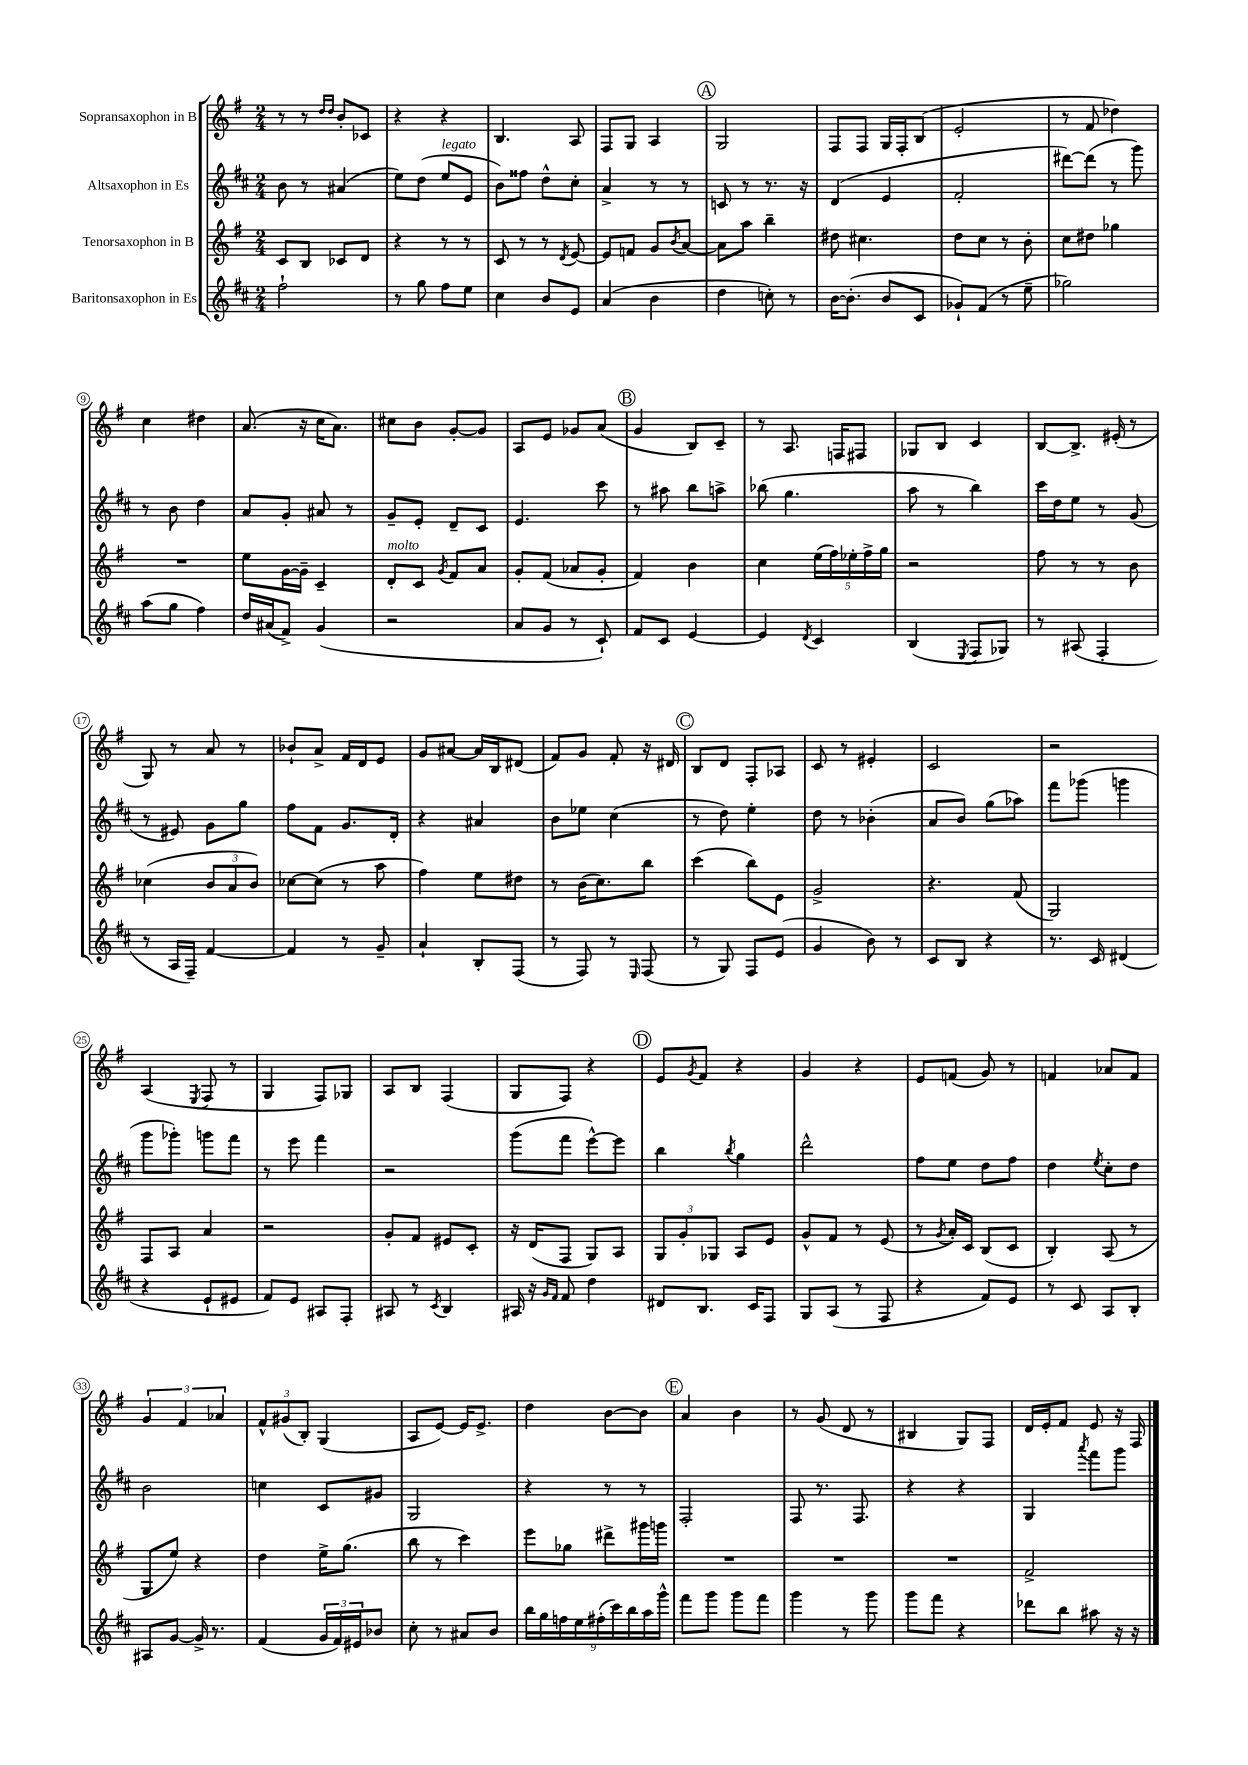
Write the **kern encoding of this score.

**kern	**kern	**kern	**kern
*part4	*part3	*part2	*part1
*staff4	*staff3	*staff2	*staff1
*I"Baritonsaxophon in Es	*I"Tenorsaxophon in B	*I"Altsaxophon in Es	*I"Sopransaxophon in B
*clefG2	*clefG2	*clefG2	*clefG2
*k[f#c#]	*k[f#]	*k[f#c#]	*k[f#]
*M2/4	*M2/4	*M2/4	*M2/4
=1	=1	=1	=1
2ff#`\	8c/L	8b\	8r
.	8B/J	8r	8r
.	.	.	16qqdd/LL
.	.	.	16qqdd/JJ
.	8c-X/L	(4a#X/	8b'/L
.	8d/J	.	8c-X/J
=2	=2	=2	=2
8r	4r	8ee\L)	4r
8gg\	.	(8dd\J	.
!	!	!LO:TX:a:i:t=legato	!
8ff#\L	8r	8ee/L	4r
8ee\J	8r	8e/J	.
=3	=3	=3	=3
4cc#\	8c/	8b\L)	4.B/
.	8r	8ff##X\J	.
8b/L	8r	8dd^^\L	.
.	8qd/	.	.
8e/J	[8e/	8cc#'\J	8A/
=4	=4	=4	=4
(4a/	8e/L]	4a^/	8F#/L
.	8fn/J	.	8G/J
4b\	8g/L	8r	4A/
.	8qb/	.	.
.	[8a/J	8r	.
!!LO:REH:place=s1:t=A
=5	=5	=5	=5
4dd\	8a\L]	8cn/	2G/
.	8aa\J	8r	.
8ccn'\)	4bb~\	8.r	.
8r	.	.	.
.	.	16r	.
=6	=6	=6	=6
[16b\KL	8dd#X\	(4d/	8F#/L
(8.b'\J]	.	.	.
.	4.cc#X\	.	8F#/J
8b/L	.	4e/	16G/LL
.	.	.	16F#'/J
8c#/J	.	.	(8B/J
=7	=7	=7	=7
8g-X`/L)	8dd\L	2f#'/	2e'/
(8f#/J	8cc\J	.	.
8r	8r	.	.
8ee~\	8b'\	.	.
=8	=8	=8	=8
2gg-X\)	8cc\L	[8ddd#X\L)	8r
.	8dd#X\J	(8ddd#\J]	8f#/
.	4gg-X\	8r	4dd-X\)
.	.	8ggg\)	.
!!LO:LB:g=z
=9	=9	=9	=9
(8aa\L	2r	8r	4cc\
8gg\J	.	8b\	.
4ff#\)	.	4dd\	4dd#X\
=10	=10	=10	=10
16dd/LL	8ee\L	8a/L	(8.a/
(16a#X/J	.	.	.
8f#^/J)	[16g\L	8g'/J	.
.	16g~\JJ]	.	16r
(4g/	4c~/	8a#X/	16cc\KL
.	.	.	8.a\J)
.	.	8r	.
=11	=11	=11	=11
!	!LO:TX:a:i:t=molto	!	!
2r	8d'/L	8g~/L	8cc#X\L
.	8c/J	8e'/J	8b\J
.	8qg/	.	.
.	8f#/L	8d~/L	[8g'/L
.	8a/J	8c#/J	8g/J]
=12	=12	=12	=12
8a/L	8g'/L	4.e/	8A/L
8g/J	(8f#/J	.	8e/J
8r	8a-X/L	.	8g-X/L
8c#`/)	8g'/J	8ccc#\	(8a/J
!!LO:REH:place=s1:t=B
=13	=13	=13	=13
8f#/L	4f#/)	8r	4g/
8c#/J	.	8aa#X\	.
[4e/	4b\	8bb\L	8B/L)
.	.	8aan^\J	8c~/J
=14	=14	=14	=14
4e/]	4cc\	(8bb-X\	8r
.	.	4.gg\	8.A/
8qd/	.	.	.
4c#/	(20ee\LL	.	.
.	20ff#\)	.	.
.	.	.	16Fn/KL
.	20ee-X'\	.	.
.	.	.	8F#X/J
.	20ff#^\	.	.
.	20gg\JJ	.	.
=15	=15	=15	=15
(4B/	2r	8aa\	8G-X/L
.	.	8r	8B/J
8qE/	.	.	.
8F#/L	.	4bb\)	4c/
8G-X/J)	.	.	.
=16	=16	=16	=16
8r	8ff#\	16ccc#\LL	[8B/L
.	.	16dd\J	.
(8A#X/	8r	8ee\J	8.B^/J]
4F#'/	8r	8r	.
.	.	.	(16e#X'/
.	8b\	(8g/	8r
!!LO:LB:g=z
=17	=17	=17	=17
8r	(4cc-X\	8r	8G/)
16A/LL	.	8e#X/)	8r
16F#~/JJ)	.	.	.
[4f#/	12b/L	8g\L	8a/
.	12a/	.	.
.	.	8gg\J	8r
.	12b/J)	.	.
=18	=18	=18	=18
4f#/]	[8cc-X\L	8ff#\L	8b-X`/L
.	(8cc-\J]	8f#\J	8a^/J
8r	8r	8.g/L	16f#/LL
.	.	.	16d/J
8g~/	8aa\	.	8e/J
.	.	16d'/Jk	.
=19	=19	=19	=19
4a`/	4ff#\)	4r	8g/L
.	.	.	[8a#X/J
8B'/L	8ee\L	4a#X/	16a#/LL]
.	.	.	16B/J
(8F#/J	8dd#X\J	.	(8d#X/J
=20	=20	=20	=20
8r	8r	8b\L	8f#/L)
8F#/)	(16b\KL	8ee-X\J	8g/J
.	8.cc\)	.	.
8r	.	(4cc#\	8f#'/
16qqE/	.	.	.
(8F#/	8bb\J	.	16r
.	.	.	16d#X/
!!LO:REH:place=s1:t=C
=21	=21	=21	=21
8r	(4ccc\	8r	8B/L
8G/)	.	8dd\)	8d/J
8F#/L	8bb\L)	4ee'\	8F#'/L
(8e/J	8e\J	.	8A-X/J
=22	=22	=22	=22
4g/	2g^/	8dd\	8c/
.	.	8r	8r
8b\)	.	(4b-X'\	4e#X'/
8r	.	.	.
=23	=23	=23	=23
8c#/L	4.r	8a/L	2c/
8B/J	.	8b/J)	.
4r	.	(8gg\L	.
.	(8f#/	8aa-X\J)	.
=24	=24	=24	=24
8.r	2G/)	8fff#\L	2r
.	.	(8ggg-X\J	.
16c#/	.	.	.
(4d#X/	.	4gggn\	.
!!LO:LB:g=z
=25	=25	=25	=25
4r	8F#/L	8ggg\L	(4A/
.	8A/J	8ggg-X'\J)	.
.	.	.	8qE/
8e`/L	4a/	8gggn\L	8F#/
8e#X/J	.	8fff#\J	8r
=26	=26	=26	=26
8f#/L)	2r	8r	4G/
8e/J	.	8eee\	.
8A#X/L	.	4fff#\	8F#/L)
8F#'/J	.	.	8G-X/J
=27	=27	=27	=27
8A#X/	8g'/L	2r	8A/L
8r	8f#/J	.	8B/J
8qc#/	.	.	.
4B/	8e#X/L	.	(4F#/
.	8c'/J	.	.
=28	=28	=28	=28
16A#X/	16r	(8ggg\L	8G/L
16r	(16d/KL	.	.
16qqg/LL	.	.	.
16qqf#/JJ	.	.	.
8f#/	8F#/J	8fff#\J	8F#/J)
4dd\	8G/L)	[8eee^^\L)	4r
.	8A/J	8eee\J]	.
!!LO:REH:place=s1:t=D
=29	=29	=29	=29
8d#X/L	12G/L	4bb\	8e/L
.	12g'/	.	.
.	.	.	8qg/
8.B/J	.	.	8f#/J
.	12G-X/J	.	.
.	.	8qbb/	.
.	8A/L	4gg\	4r
16c#/KL	.	.	.
8F#/J	8e/J	.	.
=30	=30	=30	=30
8G/L	8g^^/L	2ddd^^\	4g/
(8A/J	8f#/J	.	.
8r	8r	.	4r
8F#/	(8e/	.	.
=31	=31	=31	=31
4r	8r	8ff#\L	8e/L
.	8qg/	.	.
.	16a'/LL)	8ee\J	(8fn/J
.	16c/JJ	.	.
8f#/L)	(8B/L	8dd\L	8g/)
8e/J	8c/J	8ff#\J	8r
=32	=32	=32	=32
8r	4B'/)	4dd\	4fn/
8c#/	.	.	.
.	.	8qee/	.
8A/L	(8A/	8cc#'\L	8a-X/L
8B'/J	8r	8dd\J	8f/J
!!LO:LB:g=z
=33	=33	=33	=33
8A#X/L	8G/L	2b\	6g/
[8g/J	8ee/J)	.	.
.	.	.	6f#/
16g^/]	4r	.	.
8.r	.	.	.
.	.	.	6a-X/
=34	=34	=34	=34
(4f#/	4dd\	4ccn\	12f#^^/L
.	.	.	(12g#X/
.	.	.	12B'/J)
24g/LL	16ee^\KL	8c#/L	(4G/
24f#/)	.	.	.
.	(8.gg\J	.	.
24e#X/J	.	.	.
8b-X/J	.	8g#X/J	.
=35	=35	=35	=35
8cc#'\	8bb\	2G/	8A/L
8r	8r	.	[8e/J)
8a#X/L	4ccc\)	.	16e/KL]
.	.	.	8.e^/J
8b/J	.	.	.
=36	=36	=36	=36
18bb\LL	8eee\L	4r	4dd\
18gg\	.	.	.
18ffn\	.	.	.
.	8gg-X\J	.	.
18ee\	.	.	.
(18ff#X'\	.	.	.
.	8ddd#X^\L	8r	[8b\L
18ccc#\)	.	.	.
18bb\	.	.	.
.	16ggg#X\L	8r	8b\J]
18aa\	.	.	.
.	16gggn\JJ	.	.
18ggg^^\JJ	.	.	.
!!LO:REH:place=s1:t=E
=37	=37	=37	=37
8fff#\L	2r	2F#'/	4a/
8ggg\J	.	.	.
8ggg\L	.	.	4b\
8fff#\J	.	.	.
=38	=38	=38	=38
4ggg\	2r	8F#/	8r
.	.	8.r	(8g/
8r	.	.	8d/
.	.	8.F#/	.
8ggg\	.	.	8r
=39	=39	=39	=39
8ggg\L	2r	4r	4B#X/
8fff#\J	.	.	.
4r	.	4r	8G/L)
.	.	.	8F#/J
=40	=40	=40	=40
8ddd-X\L	2f#^/	4G/	16d/LL
.	.	.	16e'/J
8bb\J	.	.	8f#/J
.	.	8qaaa/	.
8aa#X\	.	8fff#\L	8e/
16r	.	8ggg\J	16r
16r	.	.	16F#/
==	==	==	==
*-	*-	*-	*-
